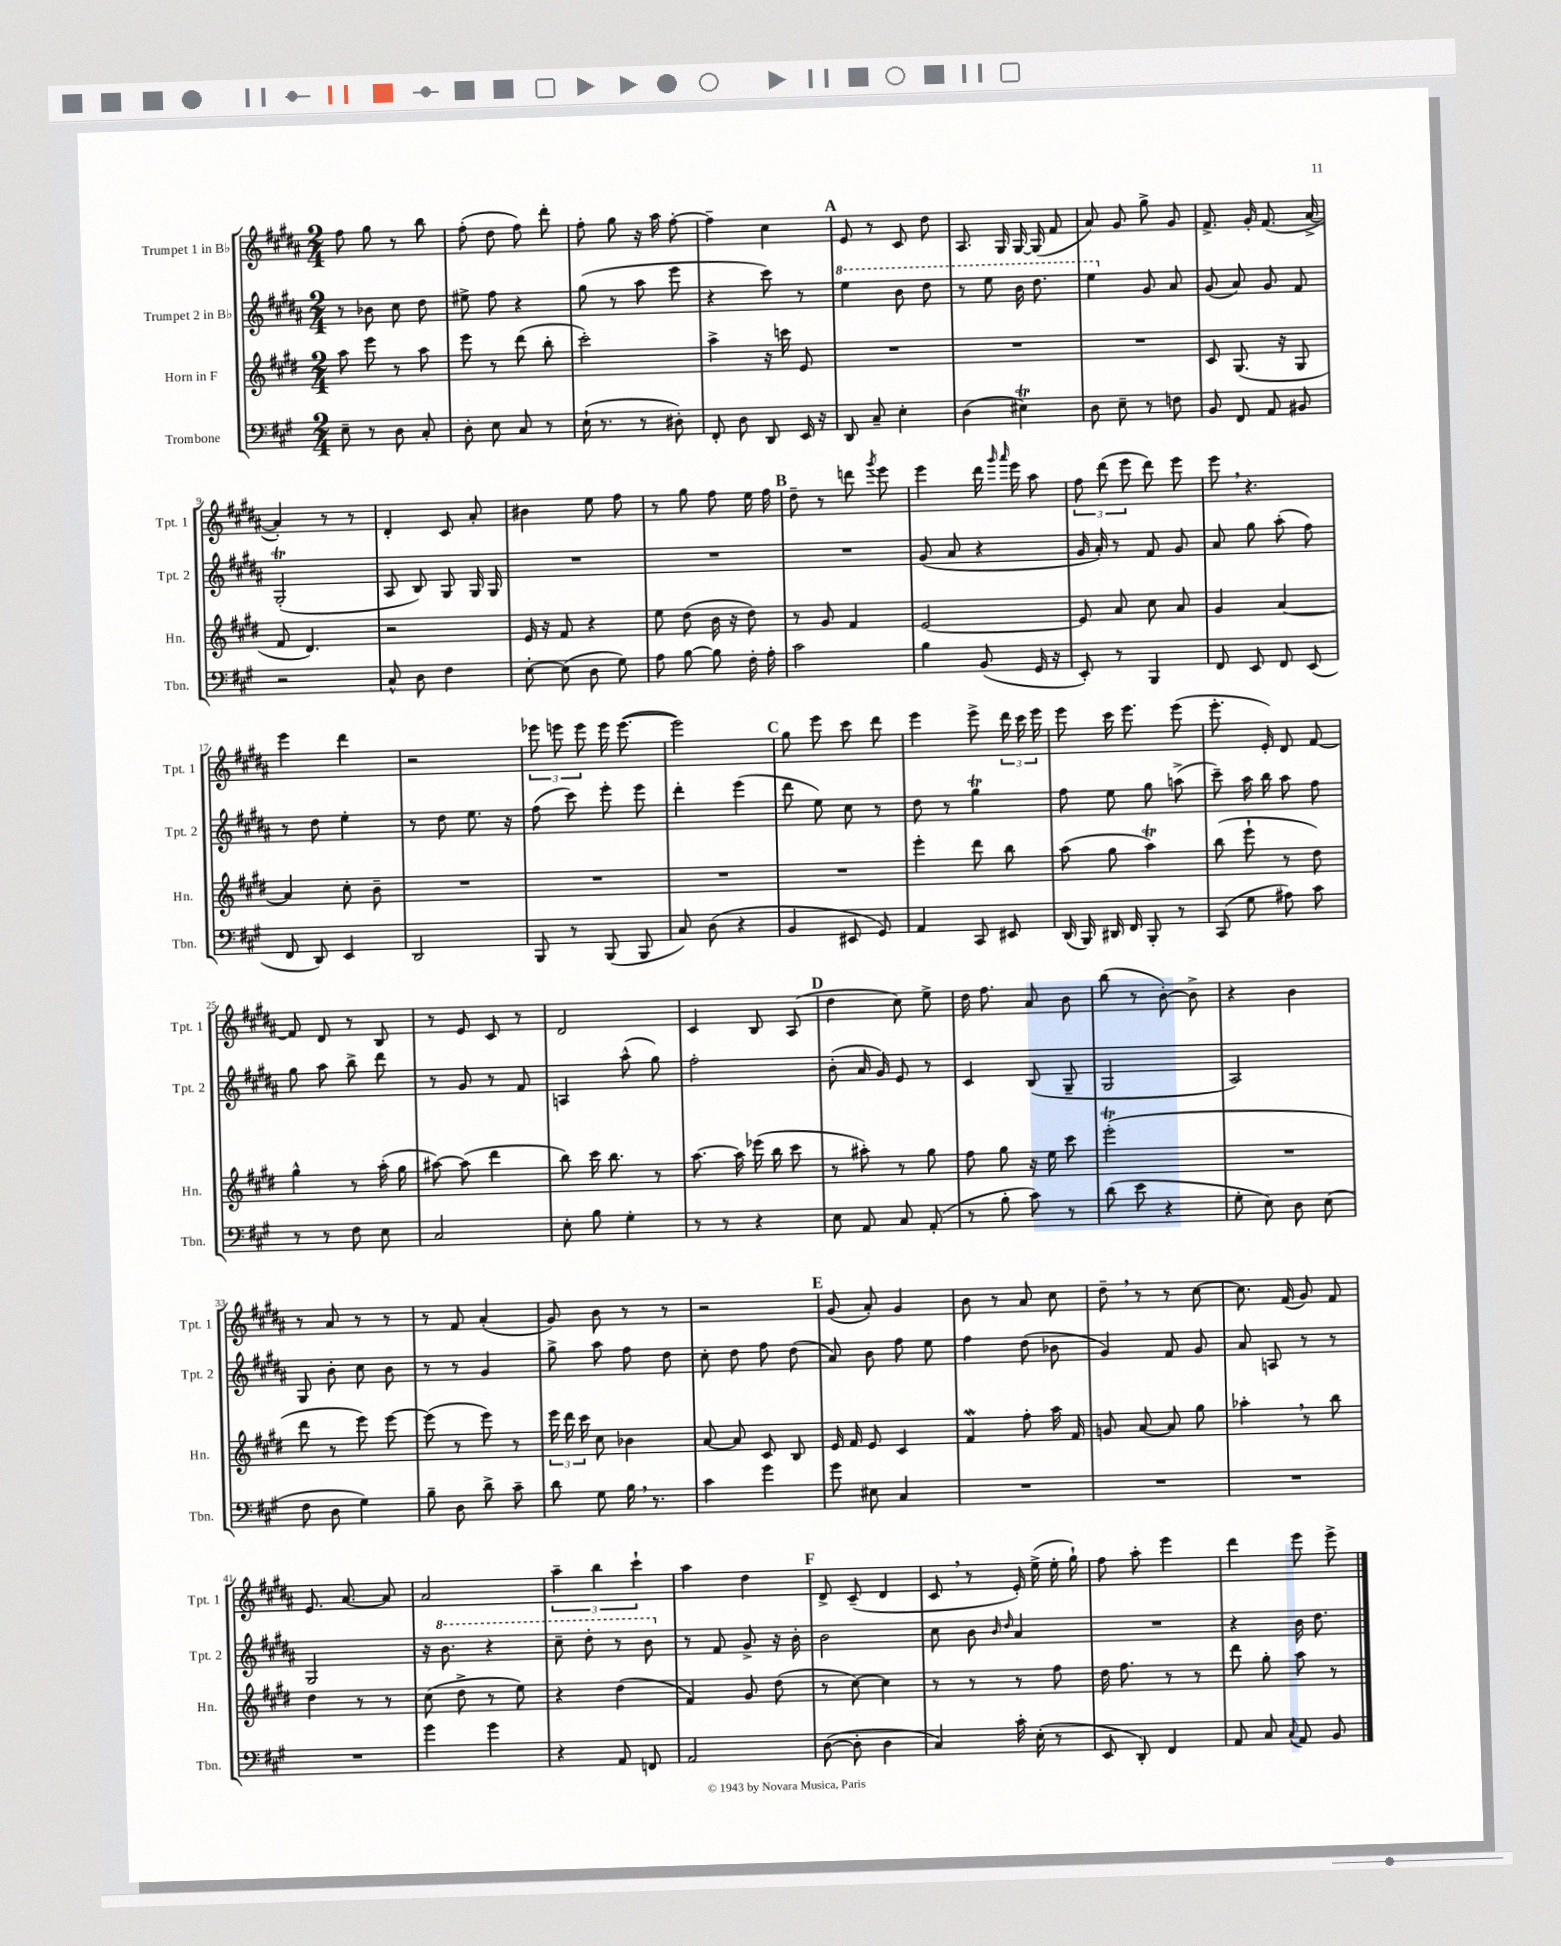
<<
\new StaffGroup <<
\new Staff = "s0" \with { instrumentName = "Trumpet 1 in Bb" shortInstrumentName = "Tpt. 1" } {
    \clef treble \key b \major \numericTimeSignature \time 2/4
    \autoBeamOff fis''8 gis''8 r8 b''8 |
    fis''8-.( dis''8 fis''8) dis'''8-. |
    fis''8-. gis''8 r16 ais''16 fis''8~-. |
    fis''4-- cis''4 |
    \mark \markup { \bold "A" } e'8 r8 cis'8 dis''8 |
    ais8. gis16 gis16~ gis16( fis'8 |
    ais'8) gis'8 gis''8-> gis'8 |
    fis'8.-> gis'16-. fis'8.( ais'16~-> |
    ais'4-.) r8 r8 |
    dis'4-. cis'8 ais'8-. |
    bis'4 e''8 fis''8 |
    r8 gis''8 fis''8 e''16 fis''16 |
    \mark \markup { \bold "B" } dis''8-- r8 d'''8 \acciaccatura { gis'''8 } e'''8 |
    e'''4 dis'''16 \grace { gis'''16 ais'''16 } e'''16 ais''8 |
    \tuplet 3/2 { fis''8 dis'''8( e'''8 } dis'''8) e'''8 |
    e'''8 \breathe r4. |
    e'''4 dis'''4 |
    r2 |
    \tuplet 3/2 { ees'''8 e'''8 e'''8 } e'''16 e'''8.~( |
    e'''2) |
    \mark \markup { \bold "C" } gis''8 e'''8 cis'''8 dis'''8 |
    e'''4 e'''8-> \tuplet 3/2 { dis'''16 cis'''16 e'''16 } |
    e'''8 cis'''16 e'''8. e'''8( |
    e'''8.-. e'16-.) dis'8 fis'8~ |
    fis'8 dis'8 r8 b8 |
    r8 e'8 cis'8 r8 |
    dis'2 |
    cis'4 b8 ais8( |
    \mark \markup { \bold "D" } dis''4 cis''8) e''8-> |
    dis''16 fis''8. ais'8 b'8 |
    b''8( r8 b'8~-.) b'8-> |
    r4 b'4 |
    r8 ais'8 r8 r8 |
    r8 fis'8 ais'4-.( |
    gis'8) b'8 r8 r8 |
    r2 |
    \mark \markup { \bold "E" } gis'8( ais'8-.) gis'4 |
    b'8 r8 ais'8 cis''8 |
    dis''8-- \breathe r8 r8 cis''8~ |
    cis''8. fis'16( gis'8) fis'8 |
    e'8. ais'8.~ ais'8 |
    ais'2 |
    \tuplet 3/2 { ais''4-- b''4 cis'''4-! } |
    ais''4 dis''4 |
    \mark \markup { \bold "F" } dis'8-> cis'8--( dis'4 |
    cis'8 \breathe r8 e'16-.) e''16->( e''16-. gis''16-!) |
    fis''8 ais''8-. e'''4 |
    dis'''4 e'''8 e'''8-> \bar "|." |
}
\new Staff = "s1" \with { instrumentName = "Trumpet 2 in Bb" shortInstrumentName = "Tpt. 2" } {
    \clef treble \key b \major \numericTimeSignature \time 2/4
    \autoBeamOff r8 bes'8 cis''8 dis''8 |
    eis''8-> fis''8 r4 |
    gis''8( r8 ais''8 e'''8 |
    r4 cis'''8) r8 |
    \mark \markup { \bold "A" } \ottava #1 e'''4 b''8 dis'''8 |
    r8 e'''8 b''16 dis'''8. |
    e'''4 \ottava #0 gis'8 ais'8 |
    gis'8( ais'8) gis'8 fis'8 |
    gis2-.\trill( |
    ais8 b8) gis8 gis16 gis16 |
    R2 |
    R2 |
    \mark \markup { \bold "B" } R2 |
    gis'8( ais'8 r4 |
    gis'16 ais'16-.) r8 fis'8 gis'8 |
    ais'8 gis''8 ais''8-.( fis''8) |
    r8 dis''8 e''4-. |
    r8 dis''8 e''8. r16 |
    fis''8( cis'''8) e'''8-. e'''8 |
    dis'''4-. e'''4( |
    \mark \markup { \bold "C" } dis'''8 e''8) cis''8 r8 |
    dis''8 r8 gis''4\trill |
    fis''8 e''8 gis''8 a''8->( |
    cis'''8--) ais''16 b''16 ais''8 fis''8 |
    gis''8 ais''8 b''8-> dis'''8 |
    r8 gis'8 r8 fis'8 |
    a4 ais''8-^( gis''8) |
    fis''2-. |
    \mark \markup { \bold "D" } b'8-.( ais'16 gis'16) e'8 r8 |
    cis'4 b8( gis8-- |
    gis2 |
    ais2) |
    gis8 b'8-. cis''8 b'8 |
    r8 r8 gis'4 |
    gis''8-> ais''8 fis''8 dis''8 |
    cis''8-. dis''8 fis''8 dis''8( |
    \mark \markup { \bold "E" } ais'8) b'8 fis''8 e''8 |
    fis''4 dis''8( bes'8 |
    gis'4) fis'8 gis'8 |
    ais'8 a8 r8 r8 |
    gis2 |
    r16 \ottava #1 b''8. r4 |
    cis'''8-- dis'''8-. r8 b''8 \ottava #0 |
    r8 fis'8 gis'8-> r16 b'16-. |
    \mark \markup { \bold "F" } b'2 |
    cis''8 b'8 \grace { b'16 dis''16 } ais'4 |
    R2 |
    r4 b'16 dis''8. \bar "|." |
}
\new Staff = "s2" \with { instrumentName = "Horn in F" shortInstrumentName = "Hn." } {
    \clef treble \key e \major \numericTimeSignature \time 2/4
    \autoBeamOff a''8 e'''8 r8 a''8 |
    e'''8 r8 dis'''8( b''8-. |
    cis'''2-.) |
    a''4-> r16 c'''16 e'8 |
    \mark \markup { \bold "A" } R2 |
    R2 |
    R2 |
    cis'8 gis8.( r16 gis8 |
    fis'8 dis'4.) |
    r2 |
    e'16 r16 fis'8 r4 |
    e''8 dis''8( b'16 r16 dis''8) |
    \mark \markup { \bold "B" } r8 gis'8 fis'4 |
    e'2~ |
    e'8 a'8 cis''8 a'8 |
    gis'4 a'4~ |
    a'4 cis''8-. b'8-- |
    R2 |
    R2 |
    R2 |
    \mark \markup { \bold "C" } R2 |
    e'''4-. dis'''8 b''8 |
    a''8( gis''8 a''4\trill) |
    b''8( e'''8-! r8 dis''8) |
    gis''4-^ r8 a''16-.( gis''16 |
    ais''8~) ais''8( dis'''4 |
    b''8) cis'''16 b''8. r8 |
    a''8.~ a''16 ees'''16( b''16 cis'''8 |
    \mark \markup { \bold "D" } r8 ais''8-.) r8 gis''8 |
    fis''8 gis''8 r16 e''16 cis'''8 |
    e'''2-.\trill( |
    R2 |
    dis'''8 r8 e'''8) e'''8~ |
    e'''8( r8 e'''8) r8 |
    \tuplet 3/2 { e'''16 dis'''16 cis'''16 } cis''8 bes'4 |
    a'8~ a'8 cis'8 b8 |
    \mark \markup { \bold "E" } e'16 fis'16 e'8 cis'4 |
    fis'4\mordent fis''8-. a''16 fis'16 |
    g'8 a'8~ a'8 gis''8 |
    aes''4-. \breathe r8 b''8 |
    dis''4 r8 r8 |
    cis''8( dis''8-> r8 e''8) |
    r4 dis''4( |
    fis'4) gis'8 dis''8( |
    \mark \markup { \bold "F" } r8 cis''8~) cis''4 |
    r8 r8 r8 fis''8 |
    dis''16 fis''8. r8 r8 |
    dis'''8 gis''8-. a''8 r8 \bar "|." |
}
\new Staff = "s3" \with { instrumentName = "Trombone" shortInstrumentName = "Tbn." } {
    \clef bass \key a \major \numericTimeSignature \time 2/4
    \autoBeamOff e8-- r8 d8 cis8-. |
    d8-. e8 cis8 r8 |
    e16-!( r8. r8 dis8-.) |
    fis,8-. d8 d,8 e,16 r16 |
    \mark \markup { \bold "A" } d,8 cis8-- e4-. |
    d4( eis4\trill) |
    d8 e8-- r8 f8 |
    b,8 fis,8 a,8 bis,8 |
    r2 |
    cis8-^ d8 fis4 |
    e8~-. e8( d8 gis8) |
    a8 b8~ b8 fis16-. a16-. |
    \mark \markup { \bold "B" } cis'2 |
    b4 b,8( gis,16 r16 |
    e,8-.) r8 b,,4 |
    fis,8 e,8 fis,8 e,8( |
    fis,8 d,8) e,4 |
    d,2 |
    b,,8 r8 b,,8( b,,8 |
    cis8) d8( r4 |
    \mark \markup { \bold "C" } b,4 eis,8 gis,8) |
    a,4 cis,8 eis,8 |
    d,16( b,,16) dis,16 fis,16 b,,8-. r8 |
    cis,8( gis8 ais8) cis'8 |
    r8 r8 fis8 e8 |
    cis2 |
    e8-. b8 gis4-. |
    r8 r8 r4 |
    \mark \markup { \bold "D" } e8 a,8 cis8 a,8-.( |
    r8 b8-. cis'8) r8 |
    d'8( e'8 r4 |
    gis8-. e8) d8 e8( |
    fis8 d8 gis4) |
    b8-- d8 d'8-> cis'8-- |
    d'8 gis8 b16 \breathe r8. |
    cis'4 gis'4 |
    \mark \markup { \bold "E" } gis'8 eis8 cis4 |
    R2 |
    R2 |
    R2 |
    R2 |
    gis'4 gis'4 |
    r4 a,8 f,8 |
    a,2 |
    \mark \markup { \bold "F" } d8~( d8-. d4 |
    cis4) cis'16-. e16-.( r8 |
    e,8 d,8-.) fis,4 |
    a,8 cis8 \appoggiatura { cis8 } a,8 b,8 \bar "|." |
}
>>
>>
